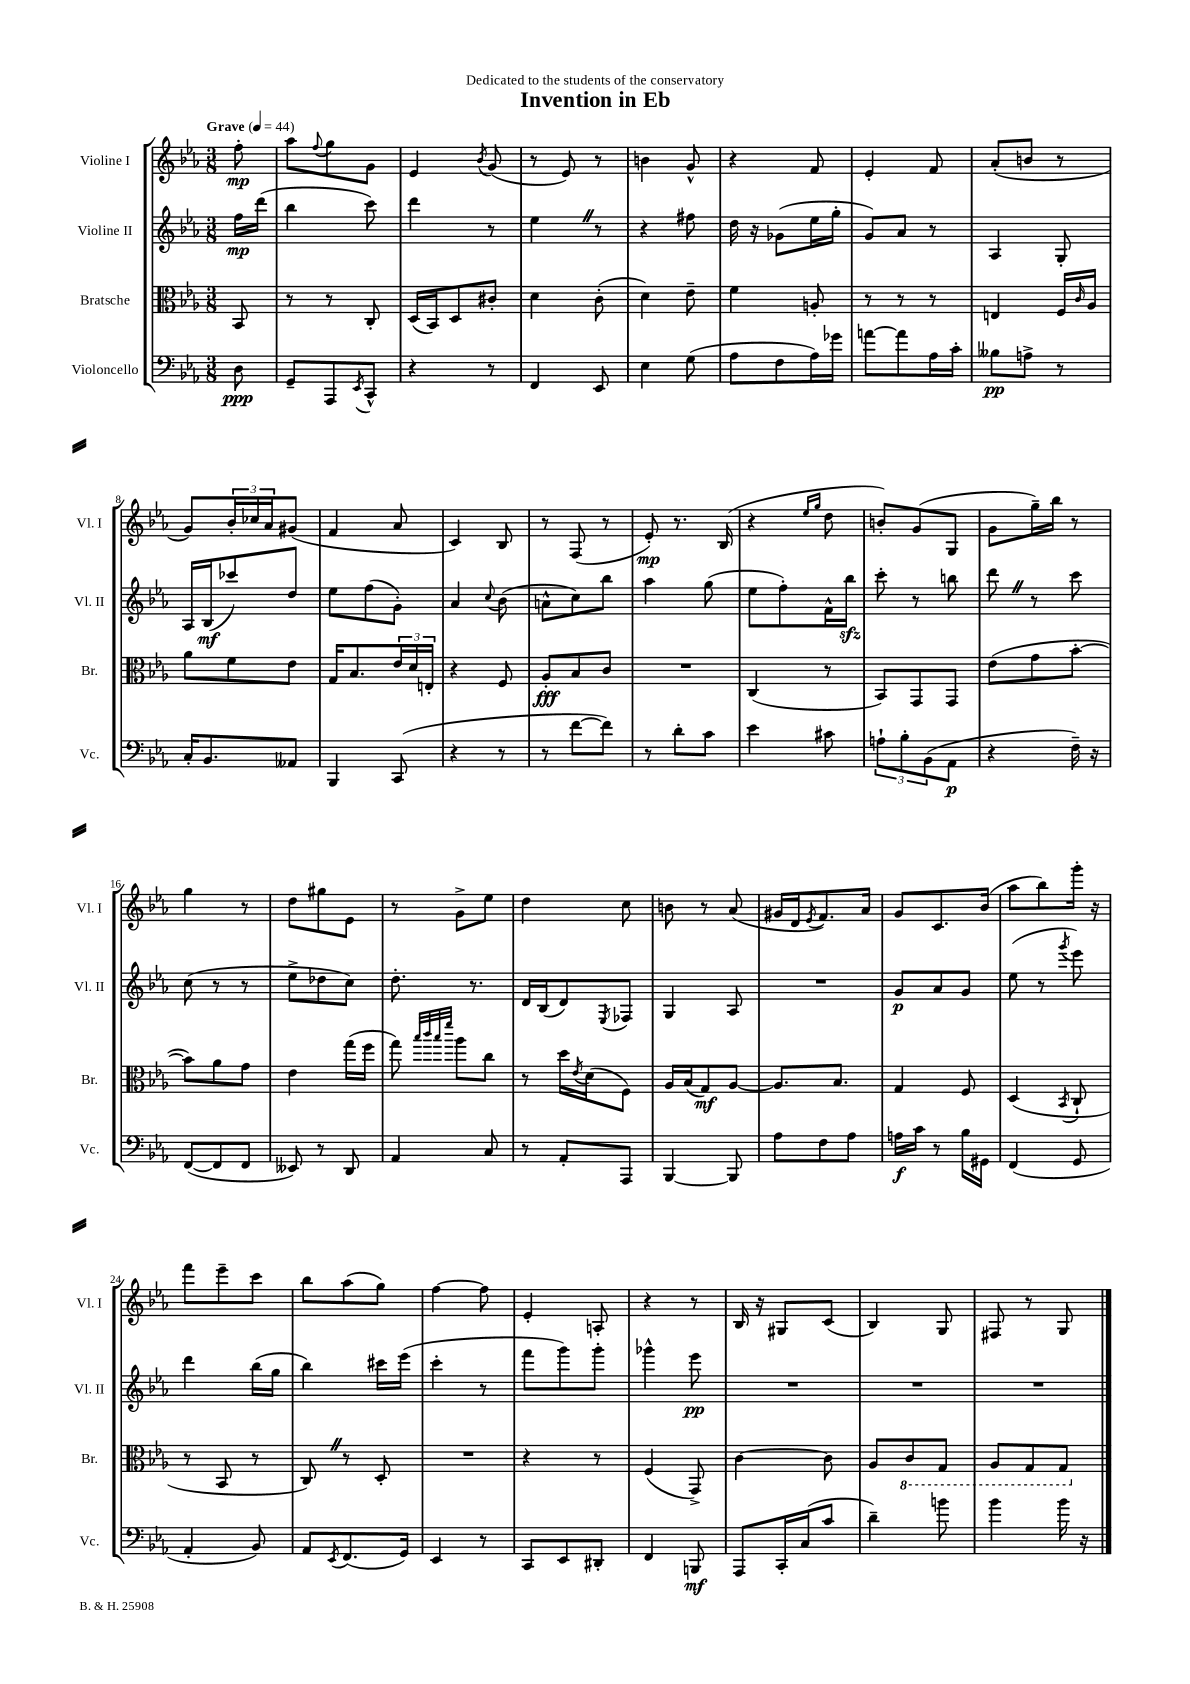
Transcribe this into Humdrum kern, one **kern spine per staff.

**kern	**kern	**kern	**kern
*staff4	*staff3	*staff2	*staff1
*clefF4	*clefC3	*clefG2	*clefG2
*k[b-e-a-]	*k[b-e-a-]	*k[b-e-a-]	*k[b-e-a-]
*M3/8	*M3/8	*M3/8	*M3/8
*MM44	*MM44	*MM44	*MM44
8D\	8BB-/	16ff\LL	8ff'\
.	.	(16ddd\JJ	.
=	=	=	=
8GG~/L	8r	4bb-\	8aa-\L
.	.	.	8qqff/
8AAA-/	8r	.	8gg\
8qEE-/	.	.	.
8CC^^/J	8C'/	8ccc\)	8g\J
=	=	=	=
4r	(16D/LL	4ddd\	4e-/
.	16BB-/J)	.	.
.	8D/	.	.
.	.	.	8qb-/
8r	8c#'/J	8r	(8g/
=	=	=	=
4FF/	4d\	4ee-\	8r
.	.	.	8e-/)
8EE-/	(8c'\	8r	8r
=	=	=	=
4E-\	4d\)	4r	4b\
(8G\	8e-~\	8ff#\	8g^^/
=	=	=	=
8A-\L	4f\	16dd\	4r
.	.	16r	.
8F\	.	(8g-\L	.
16A-\L)	8A'/	16ee-\L	8f/
16g-\JJ	.	16gg'\JJ	.
=	=	=	=
[8a\L	8r	8g/L)	4e-'/
8a\]	8r	8a-/J	.
16A-\L	8r	8r	8f/
16c'\JJ	.	.	.
=	=	=	=
8B--\L	4E/	4A-/	(8a-'/L
8A^\J	.	.	8b/J
8r	16F/LL	8G'/	8r
.	16qqc/	.	.
.	16A-/JJ	.	.
=	=	=	=
16C'/LK	8a-\L	16A-/LL	8g/L)
8.BB-/	.	(16B-/J	.
.	8f\	8ccc-/)	24b-'/L
.	.	.	24cc-/
.	.	.	24a-/J
8AA--/J	8e-\J	8dd/J	(8g#/J
=	=	=	=
4BBB-/	16G/LK	8ee-\L	4f/
.	8.B-/	.	.
.	.	(8ff\	.
(8CC/	24e-/L	8g'\J)	8a-/
.	24d/	.	.
.	24E'/JJ	.	.
=	=	=	=
4r	4r	4a-/	4c/)
.	.	8qqcc/	.
8r	8F/	(8b-\	8B-/
=	=	=	=
8r	8A-'/L	8a^^\L	8r
[8f\L	8B-/	8cc\)	(8F/
8f\]J)	8c/J	8bb-\J	8r
=	=	=	=
8r	4.r	4aa-\	8e-'/)
8d'\L	.	.	8.r
8c\J	.	(8gg\	.
.	.	.	(16B-/
=	=	=	=
4e-\	(4C/	8ee-\L	4r
.	.	8ff'\)	.
.	.	.	16qqee-/LL
.	.	.	16qqgg/JJ
8c#\	8r	16f^^\L	8dd\
.	.	16bb-\JJ	.
=	=	=	=
12A`\L	8BB-/L)	8ccc'\	8b'/L)
12B-'\	.	.	.
.	8GG/	8r	(8g/
(12BB-\	.	.	.
8AA-\J	8GG/J	8bb\	8G/J
=	=	=	=
4r	(8e-\L	8ddd\	8g\L
.	8g\	8r	16gg~\L)
.	.	.	16bb-\JJ
16F~\)	[8b-'\J	8ccc\	8r
16r	.	.	.
=	=	=	=
([8FF/L	8b-\]L)	(8cc\	4gg\
8FF/]	8a-\	8r	.
8FF/J	8g\J	8r	8r
=	=	=	=
8EE--/)	4e-\	8ee-^\L	8dd\L
8r	.	8dd-\	8gg#\
8DD/	(16gg\LL	8cc\J)	8e-\J
.	16ff\JJ	.	.
=	=	=	=
4AA-/	8gg\)	8.dd'\	8r
.	32qqbb-/LLL	.	.
.	32qqccc/	.	.
.	32qqbb-/	.	.
.	32qqfff/JJJ	.	.
.	8aa-\L	.	8g^\L
.	.	8.r	.
8C/	8cc\J	.	8ee-\J
=	=	=	=
8r	8r	16d/LL	4dd\
.	.	(16B-/J	.
8AA-'/L	16dd\LL	8d/)	.
.	8qe-/	.	.
.	(16d\J	.	.
.	.	8qE-/	.
8AAA-/J	8F\J)	8F-/J	8cc\
=	=	=	=
[4BBB-/	16A-/LL	4G/	8b\
.	(16B-/J	.	.
.	8G/)	.	8r
8BBB-/]	[8A-/J	8A-/	(8a-/
=	=	=	=
8A-\L	8.A-/]L	4.r	16g#/LL
.	.	.	16d/J
.	.	.	8qe-/
8F\	.	.	8.f/)
.	8.B-/J	.	.
8A-\J	.	.	.
.	.	.	16a-/Jk
=	=	=	=
16A\LL	4G/	8g/L	8g/L
16c\JJ	.	.	.
8r	.	8a-/	8.c/
16B-\LL	8F/	8g/J	.
16GG#\JJ	.	.	(16b-/Jk
=	=	=	=
(4FF/	(4D/	(8ee-\	8aa-\L
.	.	8r	8bb-\)
.	8qBB-/	8qggg/	.
8GG/	8C`/	8eee-\)	16ggg'\Jk
.	.	.	16r
=	=	=	=
4AA-'/	8r	4ddd\	8fff\L
.	8BB-/	.	8eee-~\
8BB-/)	8r	(16bb-\LL	8ccc\J
.	.	16gg\JJ	.
=	=	=	=
8AA-/L	8C/)	4bb-\)	8bb-\L
8qEE-/	.	.	.
(8.FF/	8r	.	(8aa-\
.	8D'/	16ccc#\LL	8gg\J)
16GG/Jk)	.	(16eee-\JJ	.
=	=	=	=
4EE-/	4.r	4ccc'\	[4ff\
8r	.	8r	8ff\]
=	=	=	=
8CC/L	4r	8fff\L	4e-'/
8EE-/	.	8ggg\)	.
8DD#'/J	8r	8ggg'\J	8A'/
=	=	=	=
4FF/	(4F/	4ggg-^^\	4r
8BBB/	8GG^/)	8eee-\	8r
=	=	=	=
8AAA-/L	[4c\	4.r	16B-/
.	.	.	16r
16CC'/L	.	.	8G#/L
(16C/J	.	.	.
8c/J	8c\]	.	(8c/J
=	=	=	=
4d~\)	8A-/L	4.r	4B-/)
.	8C/	.	.
8b\	8GG/J	.	8G/
=	=	=	=
4b-\	8AA-/L	4.r	8F#/
.	8GG/	.	8r
16b-\	8GG/J	.	8G/
16r	.	.	.
==	==	==	==
*-	*-	*-	*-
